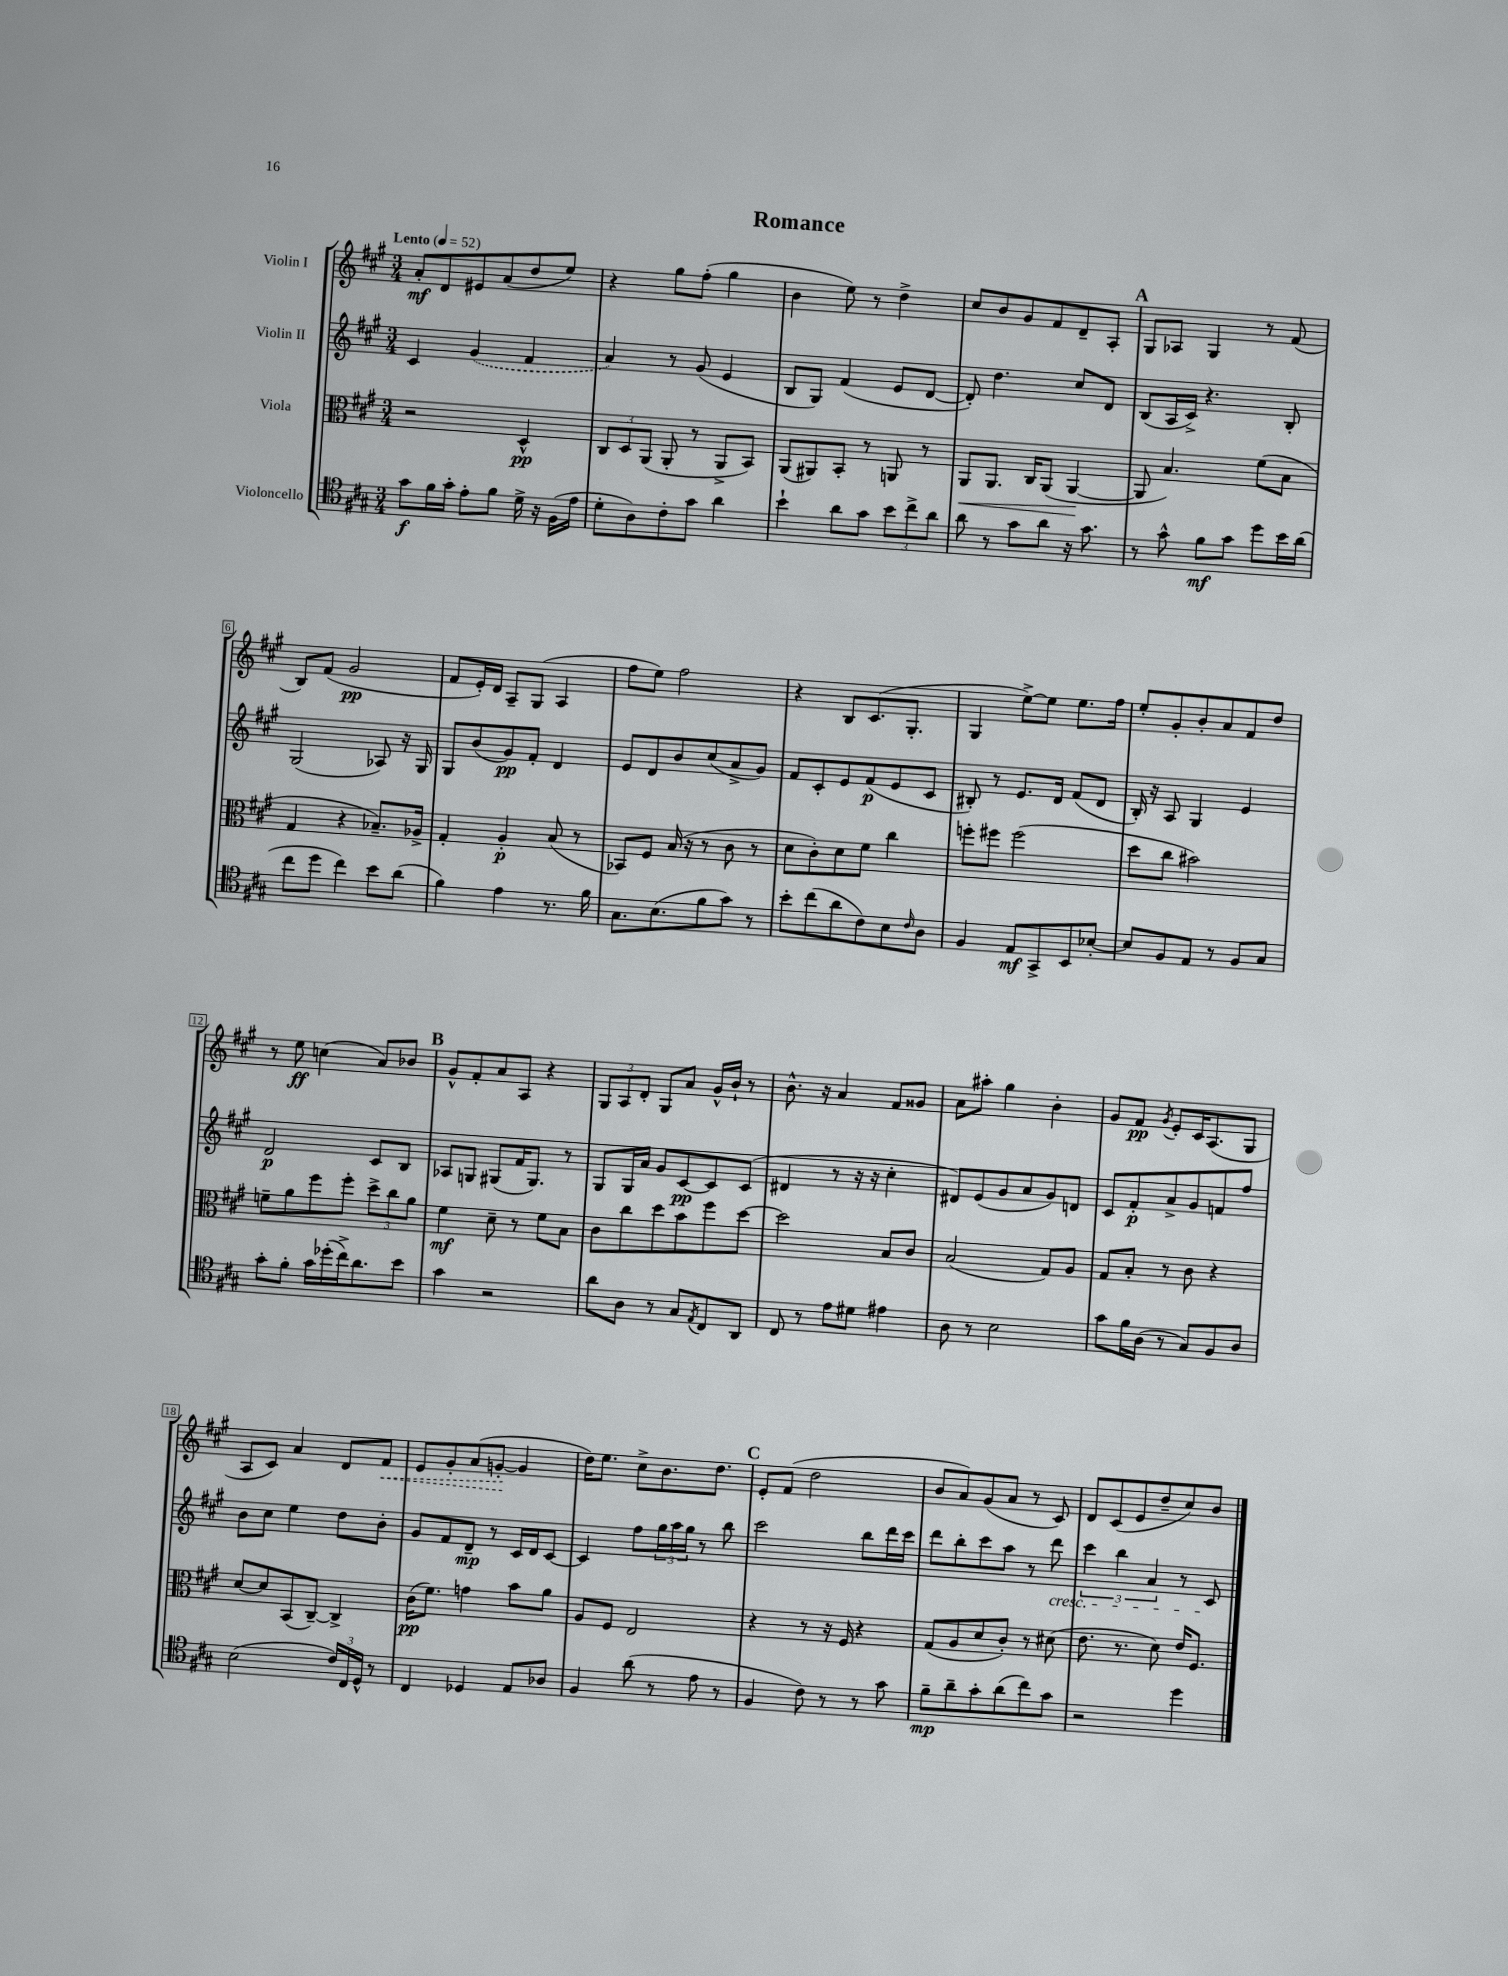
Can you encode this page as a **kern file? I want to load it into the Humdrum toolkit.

**kern	**kern	**kern	**kern
*staff4	*staff3	*staff2	*staff1
*clefC4	*clefC3	*clefG2	*clefG2
*k[f#c#g#]	*k[f#c#g#]	*k[f#c#g#]	*k[f#c#g#]
*M3/4	*M3/4	*M3/4	*M3/4
*MM52	*MM52	*MM52	*MM52
8g#	2r	4c#	8a'
16f#	.	.	8d
16g#'	.	.	.
8e'	.	(4g#	8e#
8f#	.	.	(8a
16d^	4D^^	4f#	8dd
16r	.	.	.
(16F#	.	.	8ee)
16e	.	.	.
=	=	=	=
8d'	12C#	4a)	4r
.	12D	.	.
8A)	.	.	.
.	(12AA	.	.
8c#'	8AA'	8r	8gg#
8g#	8r	(8g#	(8ff#'
4a	8AA^	4e	4gg#
.	8BB)	.	.
=	=	=	=
4b`	(8AA	8B	4b
.	8AA#)	8G#)	.
8a	8BB'	(4f#	8ee)
8g#	8r	.	8r
12b	8AA	8e	4dd^
12cc#^	.	.	.
.	8r	[8d	.
12a	.	.	.
=	=	=	=
8a	8AA	8d'])	8cc#
8r	8.AA	4.dd	8b
8g#	.	.	8g#
.	16C#	.	.
8a	(8AA	.	8f#
16r	[4AA	8cc#	8d~
8.g#	.	.	.
.	.	8d	8A'
=	=	=	=
8r	8AA]	(8B	8G#
8g#^^	4.B)	16A	8A-
.	.	16c#^)	.
8f#	.	4.r	4G#
8g#	.	.	.
8dd	(8f#	.	8r
16b	8B	8B'	(8f#
(16a	.	.	.
=	=	=	=
8cc#	4G#	(2G#	8B)
8dd	.	.	(8f#
4cc#)	4r	.	2g#
8b	8.B-~)	8A-)	.
(8a	.	16r	.
.	16A-^	16G#	.
=	=	=	=
4f#)	4G#'	8G#	8f#
.	.	(8b	16e')
.	.	.	16d
4e	4A'	8g#)	8A~
.	.	8f#'	(8G#
8.r	(8B	4d	4A
.	8r	.	.
16f#	.	.	.
=	=	=	=
8.G#	8BB-)	8e	8ff#
.	8F#	8d	8ee)
(8.B	.	.	.
.	(16B	8b	2ff#
.	16r	.	.
8f#	8r	(8cc#	.
8g#)	8c#	8a^	.
8r	8r	8g#)	.
=	=	=	=
8b'	8d	8f#	4r
(8cc#	8c#')	8c#'	.
8a	8d	8e	8B
8c#)	8f#	(8f#	(8.c#
8B	4cc#	8e	.
.	.	.	8.G#'
16qqc#	.	.	.
8A	.	8c#	.
=	=	=	=
4F#	8ff'	8B#')	4G#
.	8ff#	8r	.
8E	(2ff#	8.e	[8ee^)
8GG#^	.	.	8ee]
.	.	16d	.
8BB	.	(8f#	8.ee
[8B-'	.	8d	.
.	.	.	16ff#
=	=	=	=
8B-]	8dd	16B')	8ee'
.	.	16r	.
8F#	8cc#	8A	8g#'
8E	2b#)	4G#	8b'
8r	.	.	8a
8F#	.	4e	8f#
8G#	.	.	8dd
=	=	=	=
8g#'	8f~	2d	8r
8f#'	8a	.	8ee
16g#	8ff#	.	(4cc
(16dd-'	.	.	.
16cc#^)	8ff#'	.	.
8.a	.	.	.
.	12dd^	8c#	8a)
.	12cc#	.	.
8b	.	8B	8b-
.	12a	.	.
=	=	=	=
4g#	4f#	8A-	8g#^^
.	.	8G	8f#'
2r	8d~	(8G#	8a
.	8r	16f#	8A
.	.	8.G#)	.
.	8f#	.	4r
.	8B	8r	.
=	=	=	=
8a	8c#	8G#	12G#
.	.	.	12A
8A	8cc#	16G#	.
.	.	.	12d'
.	.	16a	.
8r	8dd	8g#	8G#
8G#	8b	[8c#	8a
8qE	.	.	.
8C#	8ff#	8c#]	16g#^^
.	.	.	16b`
8AA	[8dd	(8c#	8r
=	=	=	=
8C#	2dd]	4d#	8.b^^
8r	.	.	.
.	.	.	16r
8e	.	8r	4a
8d#	.	16r	.
.	.	16r	.
4e#	8B	4cc#'	8f#
.	8c#	.	8g##
=	=	=	=
8A	(2B	8d#)	8a
8r	.	(8e	8aa#'
2B	.	8g#	4gg#
.	.	8a	.
.	8G#)	8g#)	4b'
.	8A	8d	.
=	=	=	=
8g#	8G#	8c#	8g#
16f#	8B'	8f#'	8f#
(16A	.	.	.
.	.	.	8qg#
8r	8r	8a^	8e'
8G#)	8c#	8g#	16c#
.	.	.	(8.A
8F#	4r	8f	.
8A	.	8ff#	8G#
=	=	=	=
(2B	[8d	8b	8A
.	8d]	8cc#	8c#)
.	(8BB	4ee	4a
.	[8C#~)	.	.
24c#)	4C#^]	8dd	8d
24C#	.	.	.
24D^^	.	.	.
8r	.	8b'	8f#
=	=	=	=
4C#	(16c#	8g#	8e
.	8.f#)	.	.
.	.	8f#	8g#'
4D-	4g	8d~	(8a
.	.	8r	[8g'
8E	8b	16c#	4g]
.	.	16d	.
8A-	8a	[8c#	.
=	=	=	=
4F#	8A	4c#]	16dd)
.	.	.	8.ee
.	8F#	.	.
(8a	2E	8ff#	8cc#^
8r	.	24gg#	8.b
.	.	24aa	.
.	.	24gg#	.
8e	.	8r	.
.	.	.	8.dd
8r	.	8bb	.
=	=	=	=
4F#	4r	2ccc#	8e'
.	.	.	(8f#
8c#)	8r	.	2dd
8r	16r	.	.
.	16F#	.	.
8r	4r	8bb	.
8g#	.	16ddd	.
.	.	16ccc#	.
=	=	=	=
8f#~	(8G#	8ddd	8b
8a~	8A	8bb'	8a)
8g#'	8d	8ccc#	(8g#
(8a	8c#')	8aa	8a
8cc#)	8r	8r	8r
8g#	(8d#	8ddd	8c#)
=	=	=	=
2r	8.e	6ccc#	8d
.	.	.	(8c#
.	.	6bb	.
.	8.r	.	.
.	.	.	8e
.	.	6a	.
.	8d)	.	8dd~
4dd	16e	8r	8cc#)
.	8.F#	.	.
.	.	8c#	8b
==	==	==	==
*-	*-	*-	*-
